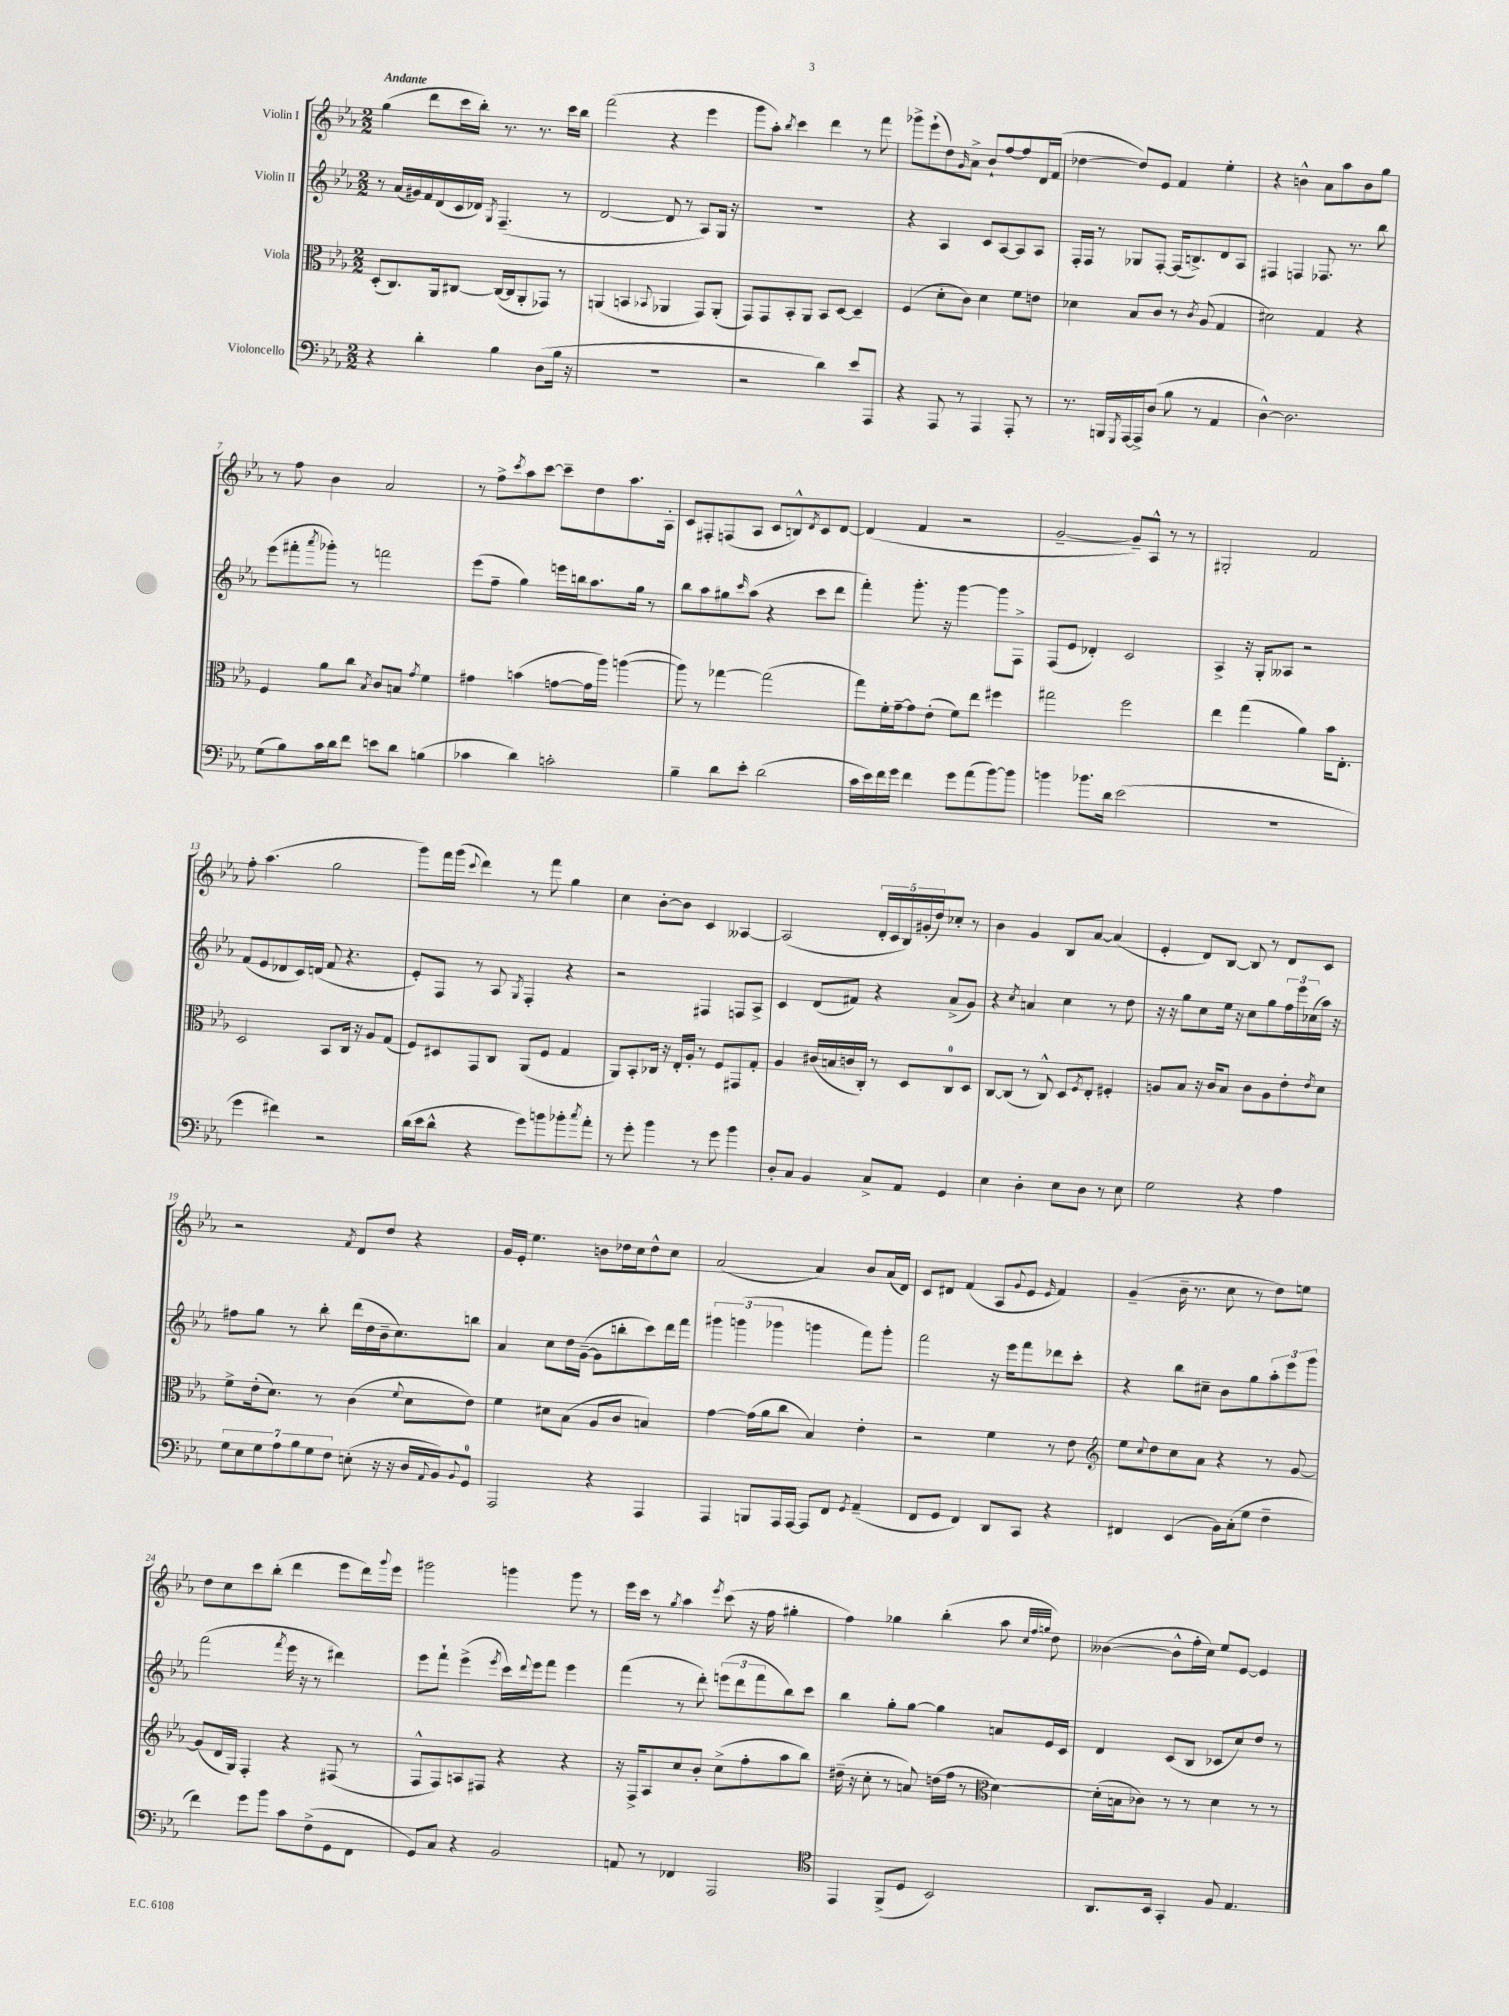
<<
\new StaffGroup <<
\new Staff = "s0" \with { instrumentName = "Violin I" } {
    \clef treble \key ees \major \numericTimeSignature \time 2/2 \tempo "Andante"
    g''4( d'''8 c'''16 bes''16-.) r8. r8. c'''16 bes''16 |
    f'''2( r4 ees'''4 |
    g'''8 aes''8-.) \acciaccatura { bes''8 } c'''4 d'''4 r8 f'''8 |
    ges'''8-> ees'''8-!( d''8) \grace { g'16 } aes'8-> bes'8-! f''8~ f''8 d'16 f'16( |
    des''4~ des''8) ees'8 f'4 ees''4-. |
    r4 b'4-^ aes'8 aes''8 b'8 g''8 |
    r8 f''8 bes'4 aes'2 |
    r8 f''8-> \acciaccatura { c'''8 } aes''8 c'''8~ c'''8-- d''8 aes''8. aes16-. |
    c'8 fis8-. f8( aes8 c'8 b8-^) \acciaccatura { d'8 } c'8 d'8~ |
    d'4( f'4 r2 |
    g'2~-- g'8--) aes8-^ r8 r8 |
    gis2-. f'2 |
    f''8-. aes''4.( g''2 |
    g'''8) f'''16 g'''16( \appoggiatura { c'''8 } d'''4) r8 f'''8 g''4 |
    c''4 bes'8~-. bes'8 c'4 aeses4~ |
    aeses2( \tuplet 5/4 { d'16-. c'16 bes16) gis'16-.( d''16) } ces''8-. r8 |
    bes'4 g'4 bes8 aes'8~ aes'4( |
    ees'4-. d'8) bes8~ bes8 r8 d'8 c'8 |
    r2 \acciaccatura { f'8 } d'8 d''8 r4 |
    g'16 ees'16-. ees''4. b'8 des''16 c''16 des''8-^ c''8 |
    aes'2( aes'4) bes'8 aes'16( d'16) |
    c'8 dis'8 f'4( aes8 \appoggiatura { g'8 } ees'8 \grace { ees'16 } f'4) |
    g'4--( bes'16-- r8. c''8 r8 d''8) e''8 |
    d''8 c''8 c'''8 bes''8-.( d'''4 ees'''8 d'''16) \appoggiatura { g'''8 } ees'''16 |
    gis'''2 g'''4 g'''8 r8 |
    ees'''16 c'''16 r8 \acciaccatura { g''8 } aes''4 \acciaccatura { ees'''8 } c'''8( r16 f''16 gis''4-. |
    f''4) ges''4 bes''4-.( aes''8 \grace { c''32 f''32 g''32 } d''8) |
    beses'4~( beses'8-^ f''16-. c''16) ees''8 ees'8~ ees'4 \bar "|." |
}
\new Staff = "s1" \with { instrumentName = "Violin II" } {
    \clef treble \key ees \major \numericTimeSignature \time 2/2
    r8 aes'16( gis'16) f'16 d'16( c'16 des'16) \acciaccatura { g8 } f4.--( r8 |
    d'2~ d'8 r8 aes8) g16 r16 |
    R1 |
    r4 aes4 c'8 aes8~ aes8 aes8 |
    f16-. f16 r8 ges8 f8~-. f16( b8.->) d'8 aes8 |
    fis4 f4 fes8. r8. bes''8 |
    ees'''8( fis'''8-. \acciaccatura { aes'''8 } ges'''8-.) r8 f'''2 |
    ees'''8( f''8-- g''4) e'''16 b''16 aes''8. g''16 r8 |
    bes''8 aes''8 gis''8 \grace { c'''16 } aes''8( r4 c'''8 d'''8 |
    f'''4-.) g'''8.-. r16 g'''4~ g'''8 f8-> |
    f8( ees'8 des'4-.) c'2 |
    aes4-> r16 g16-. aeses8 r2 |
    f'8( ees'8 des'8 c'16) d'16( f'8 r4. |
    ees'8-.) f8 r8 aes8 \acciaccatura { g8 } f4-. r4 |
    r2 fis4 f8 aes8-> |
    c'4 d'8( fis'8) r4 aes'8->( g'8) |
    r4 \acciaccatura { c''8 } a'4 c''4 r8 d''8 |
    r16 r16 g''8 c''8 ees''16 r16 c''8 g''8 \tuplet 3/2 { f''16 ees'''16 ces''16( } aes''16) r16 |
    fis''8 g''8 r8 bes''8-. d'''16( d''16 bes'16-- c''8.) b''8 |
    aes'4 c''8 d''16 g'16~--( g'8 b''8-. c'''8) d'''16 f'''16 |
    \tuplet 3/2 { gis'''4 g'''4( ges'''4 } g'''4 f'''8) g'''8-. |
    f'''2 r16 ees'''16 f'''8 des'''8 c'''8-. |
    r4 bes''8 cis''8-- bes'8 g''8 \tuplet 3/2 { aes''8-. ees'''8 g'''8 } |
    f'''2( \acciaccatura { f'''8 } ees'''16 r16 r8 dis'''4) |
    ees'''8 f'''8-! ees'''4->( \acciaccatura { ees'''8 } c'''16) \appoggiatura { d'''8 } ees'''16 f'''8 ees'''4 |
    f'''4( r8 d'''8-.) \tuplet 3/2 { e'''8( d'''8 f'''8 } bes''8) c'''8 |
    bes''4 g''8-. g''8~ g''4 a'8 ees'16 c'16 |
    d'4 c'8( bes8 ces'8 c''8) d''8 r8 \bar "|." |
}
\new Staff = "s2" \with { instrumentName = "Viola" } {
    \clef alto \key ees \major \numericTimeSignature \time 2/2
    d8-.( c8.) aes,16 cis8~ cis16~( cis16 aes,8-. ges,8) r8 |
    a,4( b,4 \appoggiatura { bes,8 } aes,4 g,8) aes,8-.( |
    g,8) g,8 bes,8-. aes,8 bes,8 d8~ d4-- |
    f4( d'8-. c'8) d'4 f'8 e'8 |
    des'4 bes8 c'8 r8 \acciaccatura { c'8 } aes8( g4 |
    dis'2) g4 r4 |
    f4 aes'8 c''8 \acciaccatura { bes8 } c'8 b8 \acciaccatura { g'8 } f'4 |
    gis'4 b'4( g'8~ g'16 aes''16) a''4~( |
    a''8) r8 ges''4~ ges''2( |
    g''8) f'16-. g'16~-- g'8 ees'8-.( f'8) ees''8 fis''4 |
    gis''2 f''2 |
    ees''4 g''4( aes'4) bes'16 ees8.-. |
    d2 bes,8 c16 r16 aes8 g8( |
    f8) dis8 g,8 c8 aes,8( f8 g4 |
    aes,8) bes,8-. ces16 r16 ees16-. aes16-. r8 f8 gis,8 g8-. |
    aes4 cis'16( b16 c'16 c16-.) r8 d8 c8-0 d8 |
    c8~ c8( r8 c8-^) d8 \acciaccatura { f8 } ees8-. fis4-. |
    a8 bes8 r16 c'16 bes8 c'8 a8 ees'8-. \acciaccatura { ees'8 } d'8 |
    f'8-> ees'16-.( d'8.) r8 c'4( \appoggiatura { f'8 } d'8 ees'8) |
    f'4 dis'8 bes8( aes8 c'8 b4) |
    g'4~ g'16( aes'16 c''8 bes4) ees'4-. |
    r2 f'4 r8 ees'8 |
    \clef treble ees''8 \appoggiatura { c''8 } d''8 c''8 aes'8 r4 r8 g'8~ |
    g'8( d'16 g16) f4-. r4 fis8( r8 |
    f8-^ f8) a8 fis8 r4 r4 |
    r16 f16-> aes8 c''8 bes'8-. c''8->( f''8-. aes''8 bes''8) |
    dis''16--( r16 c''8-. r8 a'8) d''16( f''16 r8 \clef alto d'4~) |
    d'16-.( b16 ces'8) r8 r8 d'4 r8 r8 \bar "|." |
}
\new Staff = "s3" \with { instrumentName = "Violoncello" } {
    \clef bass \key ees \major \numericTimeSignature \time 2/2
    r4 d'4-. bes4 d8( bes16 r16 |
    R1 |
    r2 d'4) ees'8 aes,,8 |
    r4 aes,,8 r8 aes,,4 aes,,8-. r8 |
    r8. b,,16 \acciaccatura { g,,8 } aes,,16~ aes,,16-> d8( bes8 r8 aes,4 |
    d4~-^) d2. |
    g8( bes8) c'16 d'16 f'8 e'8 d'8 b4( |
    ces'4 d'4) c'2-. |
    bes4-- d'8 ees'8-. d'2( |
    c'16 ees'16) f'16 g'16 f'4 g'8 aes'8( bes'8~) bes'8 |
    b'4 bes'8. d'16 ees'2( |
    R1 |
    g'4 fis'4) r2 |
    d'16( ees'16 d'8-^ r4 g'8) b'8 bes'8-. \acciaccatura { c''8 } aes'8-. |
    r8 g'8-. bes'4 r8 g'8 bes'4 |
    d8-. c8 bes,4 c8-> aes,8 g,4 |
    ees4 d4-. ees8 d8 r8 ees8 |
    g2 r4 aes4 |
    \tuplet 7/4 { g8 ees8 g8 aes8 bes8 g8 f8 } e8-.( r16 r16 d16 \appoggiatura { aes,8 } bes,16) \appoggiatura { bes,8 } g,8-0 |
    aes,,2 r4 aes,,4 |
    aes,,4 b,,8 aes,,16 aes,,16~ aes,,8 f,8 \acciaccatura { g,8 } aes,4--( |
    f,8 g,8 f,4) d,8 c,8 r4 |
    fis,4 ees,4( bes,16) c16-.( g8 f4-- |
    f'4) g'8 bes'8 c'8 f8->( g,8 f,8 |
    g,8) c8 r4 bes,2 |
    a,8 r8 fes,4 aes,,2 |
    \clef tenor ees,4 f,8->( d8 bes,2) |
    aes,8. bes,16 g,4-. f8 ees4. \bar "|." |
}
>>
>>
